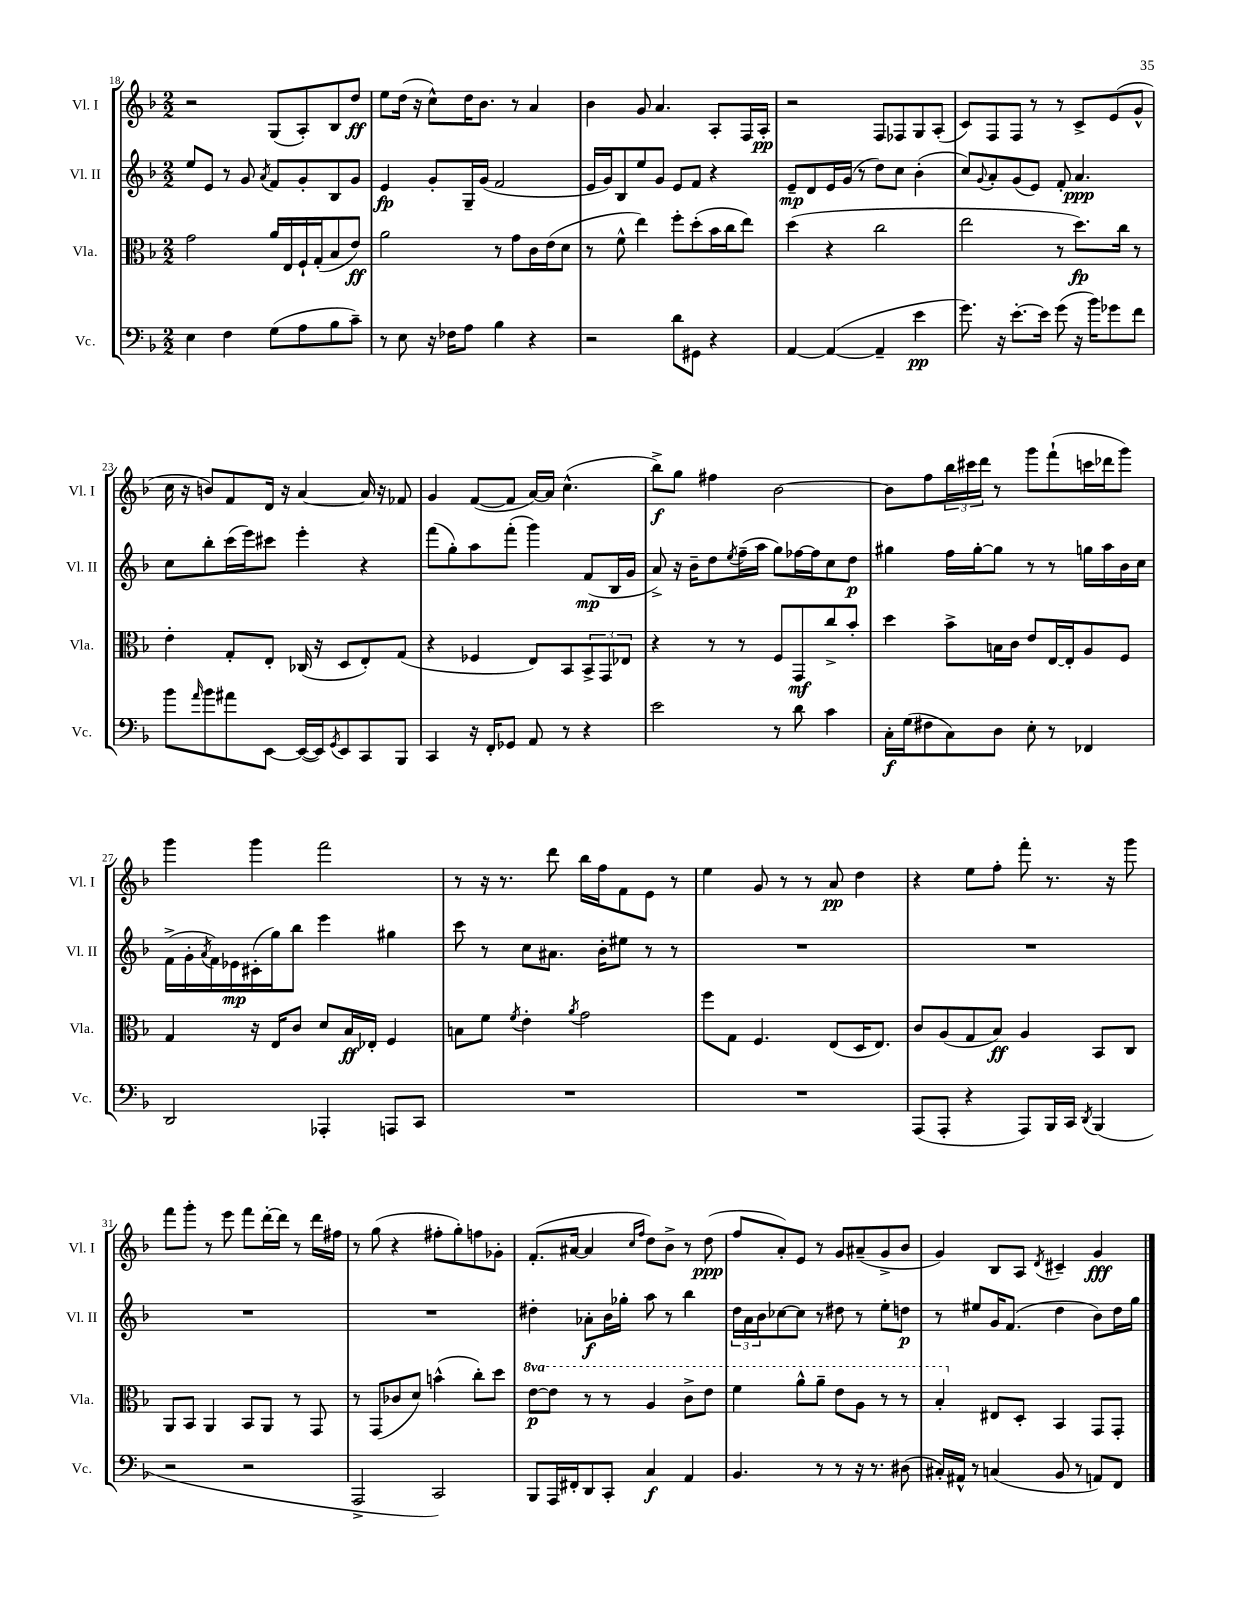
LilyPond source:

<<
\new StaffGroup <<
\new Staff = "s0" \with { instrumentName = "Vl. I" shortInstrumentName = "Vl. I" } {
    \clef treble \key f \major \numericTimeSignature \time 2/2
    r2 g8( a8-.) bes8 d''8\ff |
    e''8 d''16( r16 c''8-^) d''16 bes'8. r8 a'4 |
    bes'4 g'8 a'4. a8-. f16 a16-.\pp |
    r2 f8 fes8 g8 a8-.( |
    c'8) f8 f8 r8 r8 c'8-> e'8( g'8-^ |
    c''16 r16 b'8) f'8 d'16 r16 a'4~ a'16 r16 fes'8 |
    g'4 f'8~( f'8 a'16~) a'16 c''4.-^( |
    bes''8->\f) g''8 fis''4 bes'2~ |
    bes'8 f''8 \tuplet 3/2 { bes''16 cis'''16 d'''16 } r8 g'''8 f'''8-!( c'''16 des'''16 g'''8) |
    g'''4 g'''4 f'''2 |
    r8 r16 r8. d'''8 bes''16 f''16 f'8 e'8 r8 |
    e''4 g'8 r8 r8 a'8\pp d''4 |
    r4 e''8 f''8-. f'''8-. r8. r16 g'''8 |
    f'''8 g'''8-. r8 e'''8 f'''8 d'''16~-. d'''16 r8 d'''16 fis''16 |
    r8 g''8( r4 fis''8-. g''8-.) f''8 ges'8-. |
    f'8.-.( ais'16~ ais'4 \grace { c''16 f''16 } d''8) bes'8-> r8 d''8\ppp( |
    f''8 a'8-.) e'8 r8 g'8 ais'8--( g'8-> bes'8 |
    g'4) bes8 a8 \acciaccatura { d'8 } cis'4-- g'4\fff \bar "|." |
}
\new Staff = "s1" \with { instrumentName = "Vl. II" shortInstrumentName = "Vl. II" } {
    \clef treble \key f \major \numericTimeSignature \time 2/2
    e''8 e'8 r8 g'8 \acciaccatura { a'8 } f'8 g'8-. bes8 g'8 |
    e'4\fp g'8-. g16-- g'16( f'2 |
    e'16 g'16) bes8 e''8 g'8 e'8 f'8 r4 |
    e'8--\mp d'8 e'16 g'16( r8 d''8) c''8 bes'4-.( |
    c''8) \appoggiatura { g'8 } a'8-. g'8( e'8) f'8-. a'4.\ppp |
    c''8 bes''8-. c'''16( e'''16) cis'''8 e'''4-. r4 |
    f'''8( g''8-.) a''8 f'''8-.( g'''4) f'8\mp( bes16 g'16 |
    a'8->) r16 bes'16-- d''8 \acciaccatura { e''8 } f''16--( a''16 g''8) fes''16~ fes''16 c''8 d''8\p |
    gis''4 f''16 gis''16~-. gis''8 r8 r8 g''16 a''16 bes'16 c''16 |
    f'16->( g'16-. \acciaccatura { a'8 } f'16) ees'16\mp cis'16-.( g''16) bes''8 e'''4 gis''4 |
    c'''8 r8 c''8 ais'8. bes'16-. eis''8 r8 r8 |
    R1 |
    R1 |
    R1 |
    R1 |
    dis''4-. aes'8-.\f bes'16 ges''16-. a''8 r8 bes''4 |
    \tuplet 3/2 { d''16 a'16 bes'16 } ces''8~ ces''8 r8 dis''8 r8 e''8-. d''8\p |
    r8 eis''8 g'16 f'8.( d''4 bes'8) d''16 g''16 \bar "|." |
}
\new Staff = "s2" \with { instrumentName = "Vla." shortInstrumentName = "Vla." } {
    \clef alto \key f \major \numericTimeSignature \time 2/2 \set Staff.ottavationMarkups = #ottavation-simple-ordinals
    g'2 a'16 e16 f16-! g16-.( bes8 e'8\ff) |
    a'2 r8 g'8 c'16 e'16( d'8 |
    r8 f'8-^ e''4) f''8-. d''8-.( bes'16 c''16 e''8) |
    d''4( r4 c''2 |
    e''2 r8 d''8.\fp) c''16 r8 |
    e'4-. g8-. e8-. ces16( r16 d8 e8-.) g8( |
    r4 fes4 e8) bes,8 \tuplet 3/2 { bes,8-> g,8 ees8 } |
    r4 r8 r8 f8 g,8\mf c''8-> bes'8-. |
    d''4 bes'8-> b16 c'16 e'8 e16~ e16-. a8 f8 |
    g4 r16 e16 c'8 d'8 bes16\ff ees16-. f4 |
    b8 f'8 \acciaccatura { f'8 } e'4-. \acciaccatura { a'8 } g'2 |
    f''8 g8 f4. e8( d16 e8.) |
    c'8 a8( g8 bes8\ff) a4 bes,8 c8 |
    a,8 bes,8 a,4 bes,8 a,8 r8 g,8 |
    r8 g,8( ces'8 d'8) b'4-^( c''8-.) d''8 |
    \ottava #1 e''8~\p e''8 r8 r8 a'4 c''8-> e''8 |
    f''4 a''8-^ a''8-- e''8 a'8 r8 r8 |
    bes'4-. \ottava #0 eis8 d8-. bes,4 g,8 g,8-. \bar "|." |
}
\new Staff = "s3" \with { instrumentName = "Vc." shortInstrumentName = "Vc." } {
    \clef bass \key f \major \numericTimeSignature \time 2/2
    e4 f4 g8( a8 bes8 c'8--) |
    r8 e8 r16 fes16 a8 bes4 r4 |
    r2 d'8 gis,8 r4 |
    a,4~ a,4~( a,4-- e'4\pp |
    g'8.) r16 e'8.~-. e'16 g'8( r16 bes'16) ges'8 f'8 |
    bes'8 \grace { a'16 } bes'8 ais'8 e,8~ e,16~( e,16) \acciaccatura { g,8 } e,8 c,8 bes,,8 |
    c,4 r16 f,16-. ges,8 a,8 r8 r4 |
    e'2 r8 d'8 c'4 |
    c16-.\f g16( fis8 c8) d8 e8-. r8 fes,4 |
    d,2 aes,,4-. a,,8 c,8 |
    R1 |
    R1 |
    a,,8( a,,8-. r4 a,,8) bes,,16 c,16 \acciaccatura { d,8 } bes,,4( |
    r2 r2 |
    a,,2-> c,2) |
    bes,,8 a,,16 fis,16-. d,8 c,8-. c4\f a,4 |
    bes,4. r8 r8 r16 r8. dis8( |
    cis16-.) ais,16-^ r8 c4( bes,8 r8 a,8) f,8 \bar "|." |
}
>>
>>
\layout { \context { \Score currentBarNumber = #18 } }
